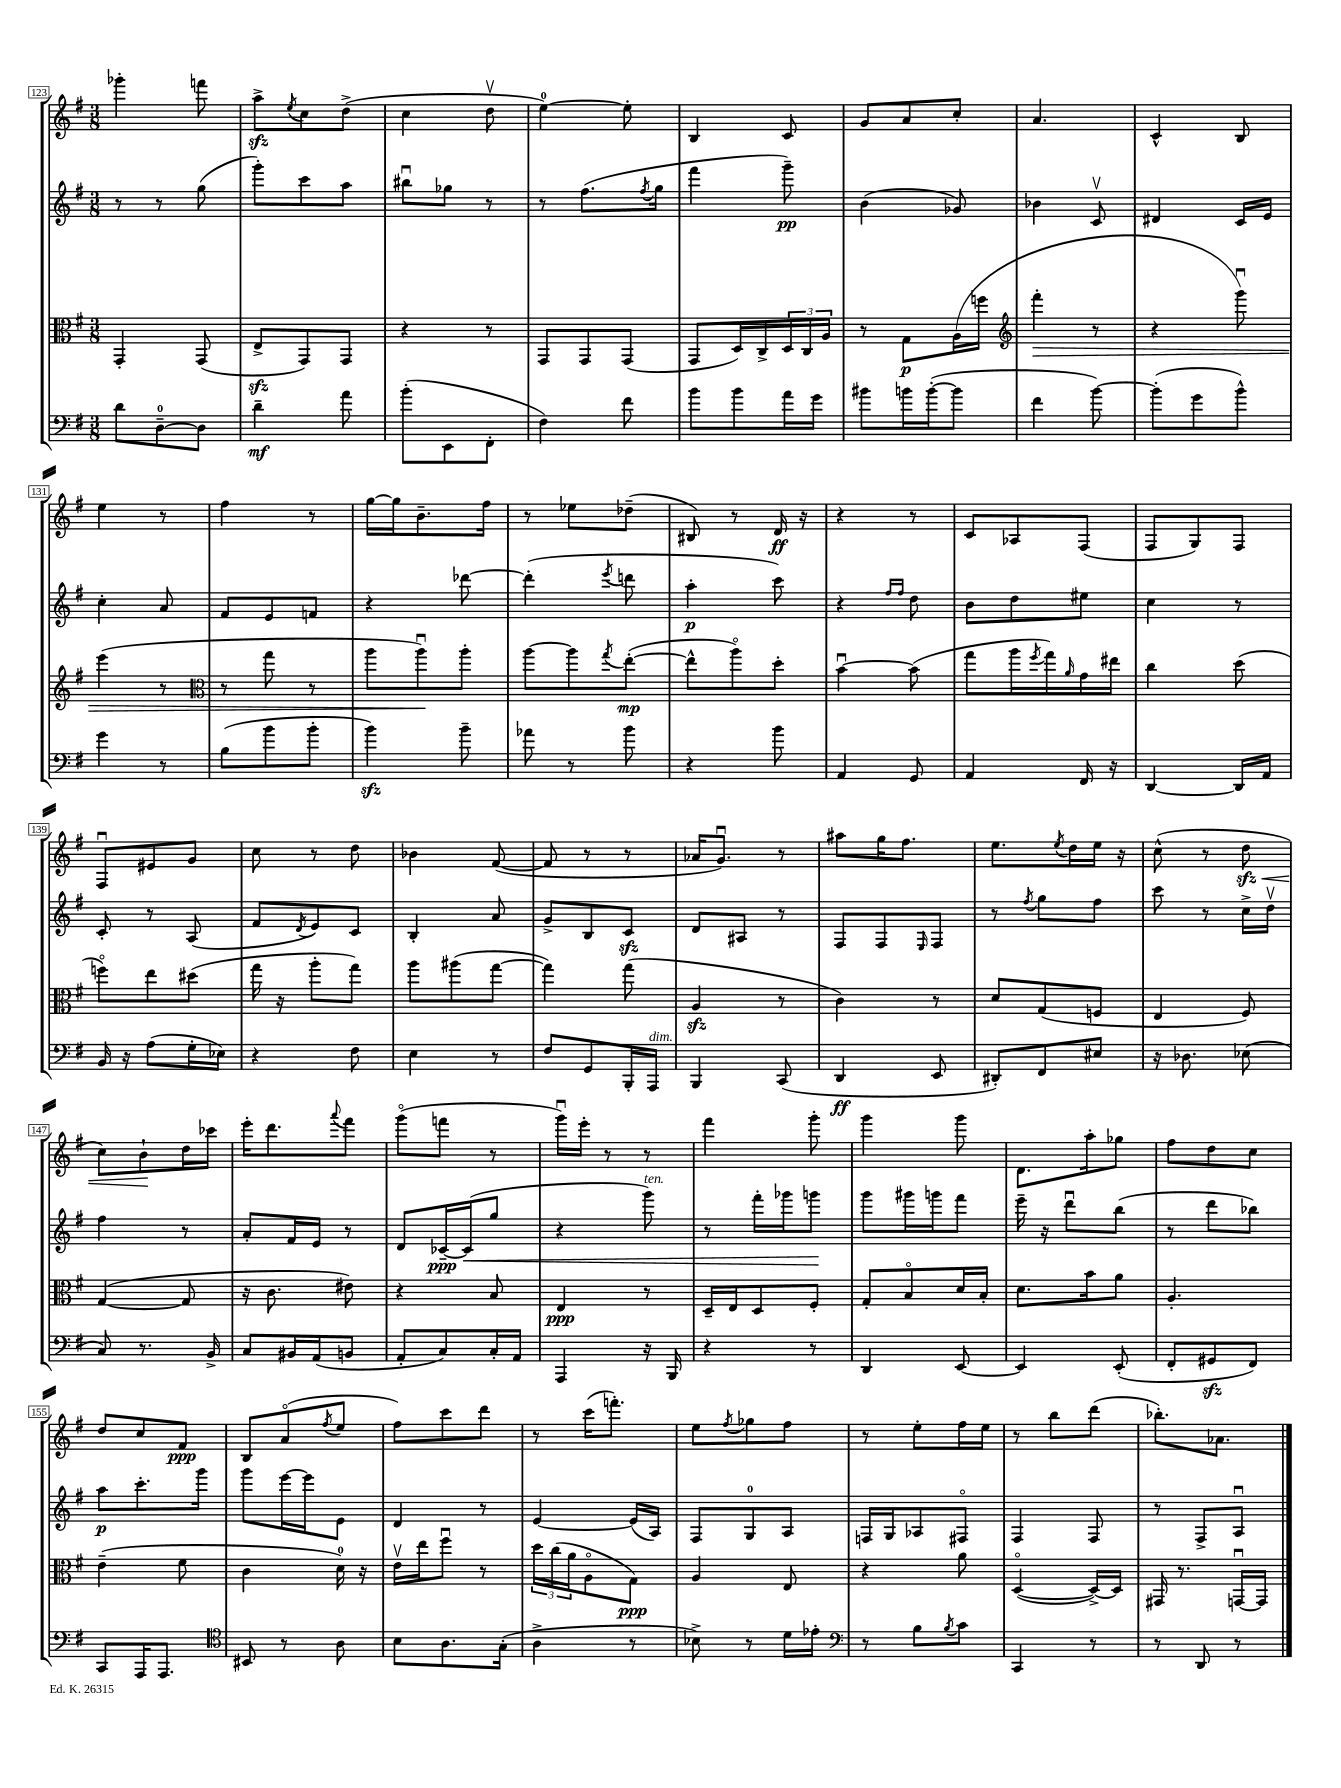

**kern	**kern	**kern	**kern
*staff4	*staff3	*staff2	*staff1
*clefF4	*clefC3	*clefG2	*clefG2
*k[f#]	*k[f#]	*k[f#]	*k[f#]
*M3/8	*M3/8	*M3/8	*M3/8
8d\L	4GG'/	8r	4ggg-'\
[8D~\	.	8r	.
8D\]J	(8GG/	(8gg\	8fff\
=	=	=	=
4d~\	8E^/L	8ggg'\L)	8aa^\L
.	.	.	8qee/
.	8GG/)	8ccc\	8cc\
8a\	8GG/J	8aa\J	(8dd^\J
=	=	=	=
(8b'\L	4r	8bb#u\L	4cc\
8EE\	.	8gg-\J	.
8FF#'\J	8r	8r	8ddv\
=	=	=	=
4F#\)	8GG/L	8r	[4ee\)
.	8GG/	(8.ff#\L	.
8f#\	(8GG/J	.	8ee'\]
.	.	8qff#/	.
.	.	16gg\Jk	.
=	=	=	=
8b\L	8GG/L	4fff#\	4B/
8b\	16D/L)	.	.
.	16C^/	.	.
16a\L	24D/	8ggg~\)	8c/
.	24C/	.	.
16g\JJ	.	.	.
.	24A/JJ	.	.
=	=	=	=
8b#\L	8r	(4b\	8g/L
16b\L	8G\L	.	8a/
([16b'\J	.	.	.
8b\]J	(16A\L	8g-/)	8cc'/J
.	16ff\JJ	.	.
=	=	=	=
*	*clefG2	*	*
4f#\	4fff#'\	4b-\	4.a/
[8b\)	8r	8cv/	.
=	=	=	=
(8b'\]L	4r	4d#/	4c^^/
8g\	.	.	.
8b^^\J)	8gggu\)	16c/LL	8B/
.	.	16e/JJ	.
=	=	=	=
4g\	(4eee\	4cc'\	4ee\
8r	8r	8a/	8r
=	=	=	=
*	*clefC3	*	*
(8B\L	8r	8f#/L	4ff#\
8b\	8gg\	8e/	.
8b'\J	8r	8f/J	8r
=	=	=	=
4b\)	8aa\L	4r	[16gg\LL
.	.	.	16gg\]J
.	8aau\)	.	8.b~\
8b~\	8aa'\J	[8ddd-\	.
.	.	.	16ff#\Jk
=	=	=	=
8a-\	[8aa\L	(4ddd-'\]	8r
8r	8aa\]	.	8ee-\L
.	8qgg/	8qeee/	.
8b\	([8ee'\J	8ddd\	(8dd-~\J
=	=	=	=
4r	8ee^^\]L	4aa'\	8B#/)
.	8aao\)	.	8r
8b\	8dd'\J	8ccc\)	16d/
.	.	.	16r
=	=	=	=
4AA/	[4bu\	4r	4r
.	.	16qqff#/LL	.
.	.	16qqff#/JJ	.
8GG/	(8b\]	8dd\	8r
=	=	=	=
4AA/	8gg\L	8b\L	8c/L
.	16aa\L	8dd\	8A-/
.	8qff#/	.	.
.	16gg\)	.	.
.	16qqa/	.	.
16FF#/	16g\	8ee#\J	(8F#/J
16r	16ee#\JJ	.	.
=	=	=	=
[4DD/	4cc\	4cc\	8F#/L
.	.	.	8G/)
16DD/]LL	(8dd\	8r	8F#/J
16AA/JJ	.	.	.
=	=	=	=
16BB/	8ffo\L)	8c'/	8F#u/L
16r	.	.	.
(8A\L	8ee\	8r	8e#/
16G'\L	(8dd#\J	(8A/	8g/J
16E-\JJ)	.	.	.
=	=	=	=
4r	16gg\	8f#/L	8cc\
.	16r	.	.
.	.	8qd/	.
.	8aa'\L	8e/)	8r
8F#\	8gg\J)	8c/J	8dd\
=	=	=	=
4E\	8aa\L	4B'/	4b-\
.	(8aa#\	.	.
8r	[8gg\J	8a/	([8f#/
=	=	=	=
8F#/L	4gg\])	8g^/L	8f#/]
8GG/	.	8B/	8r
16BBB'/L	(8gg\	8c/J	8r
16AAA/JJ	.	.	.
=	=	=	=
4BBB/	4A/	8d/L	16a-/LK
.	.	.	8.gu/J)
.	.	8A#/J	.
(8CC/	8r	8r	8r
=	=	=	=
4DD/	4c\)	8F#/L	8aa#\L
.	.	8F#/	16gg\K
.	.	.	8.ff#\J
.	.	16qqE/	.
8EE/	8r	8F#/J	.
=	=	=	=
8DD#'/L)	8d/L	8r	8.ee\L
.	.	8qff#/	.
8FF#/	(8G/	8gg\L	.
.	.	.	8qee/
.	.	.	16dd\L
8E#/J	8F/J	8ff#\J	16ee\JJ
.	.	.	16r
=	=	=	=
16r	4E/	8ccc\	(8cc^^\
8.D-\	.	.	.
.	.	8r	8r
(8E-\	8F#/)	16cc^\LL	8dd\
.	.	16ddv\JJ	.
=	=	=	=
8C/)	([4G/	4ff#\	8cc\L)
8.r	.	.	8b`\
.	8G/]	8r	16dd\L
16BB^/	.	.	16ccc-\JJ
=	=	=	=
8C/L	16r	8a'/L	16eee'\LK
.	8.c\	.	8.ddd\
16BB#/L	.	16f#/L	.
(16AA/J	.	16e/JJ	.
.	.	.	8qqaaa/
8BB/J	8e#\)	8r	8fff#\J
=	=	=	=
8AA'/L	4r	8d/L	(8gggo\L
8C/)	.	[16c-~/L	8fff\J
.	.	(16c-/]J	.
16C'/L	8B/	8gg/J	8r
16AA/JJ	.	.	.
=	=	=	=
4AAA/	4E/	4r	16gggu\LL)
.	.	.	16eee'\JJ
.	.	.	8r
16r	8r	8ggg\)	8r
16BBB/	.	.	.
=	=	=	=
4r	16D~/LL	8r	4fff#\
.	16E/J	.	.
.	8D/	16fff#'\LL	.
.	.	16ggg-\J	.
8r	8F#'/J	8ggg\J	8ggg'\
=	=	=	=
4DD/	8G'/L	8ggg\L	4ggg\
.	8Bo/	16ggg#\L	.
.	.	16ggg\J	.
[8EE/	16d/L	8fff#\J	8ggg\
.	16B'/JJ	.	.
=	=	=	=
4EE/]	8.d\L	16eee~\	8.d\L
.	.	16r	.
.	.	8dddu\L	.
.	16b\k	.	16aa'\k
(8EE'/	8a\J	(8bb\J	8gg-\J
=	=	=	=
8FF#'/L	4.A'/	8r	8ff#\L
8GG#/	.	8ddd\L	8dd\
8FF#/J)	.	8bb-\J)	8cc\J
=	=	=	=
8CC/L	(4e~\	8aa\L	8dd/L
16AAA/K	.	8.ccc'\	8cc/
8.AAA/J	.	.	.
.	8f#\	.	8f#/J
.	.	16ggg\Jk	.
=	=	=	=
*clefC4	*	*	*
8BB#/	4c\	8ggg\L	8B/L
8r	.	[16eee\L	(8ao/
.	.	16eee\]J	.
.	.	.	8qff#/
8A\	16d\)	8e\J	8ee/J
.	16r	.	.
=	=	=	=
8B\L	16ev\LL	4d/	8ff#\L)
.	16ee\J	.	.
8.A\	8ff#u\J	.	8ccc\
.	8r	8r	8ddd\J
(16G'\Jk	.	.	.
=	=	=	=
4A^\	24dd\LL	[4e/	8r
.	(24cc\	.	.
.	24a\J	.	.
.	8Ao\	.	(16ccc\LK
.	.	.	8.fff'\J)
8r	8G\J)	(16e/]LL	.
.	.	16A/JJ)	.
=	=	=	=
8B-^\)	4A/	8F#/L	8ee\L
.	.	.	8qff#/
8r	.	8G/	8gg-\
16d\LL	8E/	8A/J	8ff#\J
16e-'\JJ	.	.	.
=	=	=	=
*clefF4	*	*	*
8r	4r	16F/LL	8r
.	.	16G/J	.
8B\L	.	8A-/	8ee'\L
8qB/	.	.	.
8c\J	8a\	8F#o/J	16ff#\L
.	.	.	16ee\JJ
=	=	=	=
4CC/	([4Do/	4F#/	8r
.	.	.	8bb\L
8r	16D^/_LL)	8F#/	(8ddd\J
.	16D/]JJ	.	.
=	=	=	=
8r	16GG#/	8r	8.bb-'\L)
.	8.r	.	.
8DD/	.	8F#^/L	.
.	.	.	8.a-\J
8r	[16GGu/LL	8Au/J	.
.	16GG/]JJ	.	.
==	==	==	==
*-	*-	*-	*-
